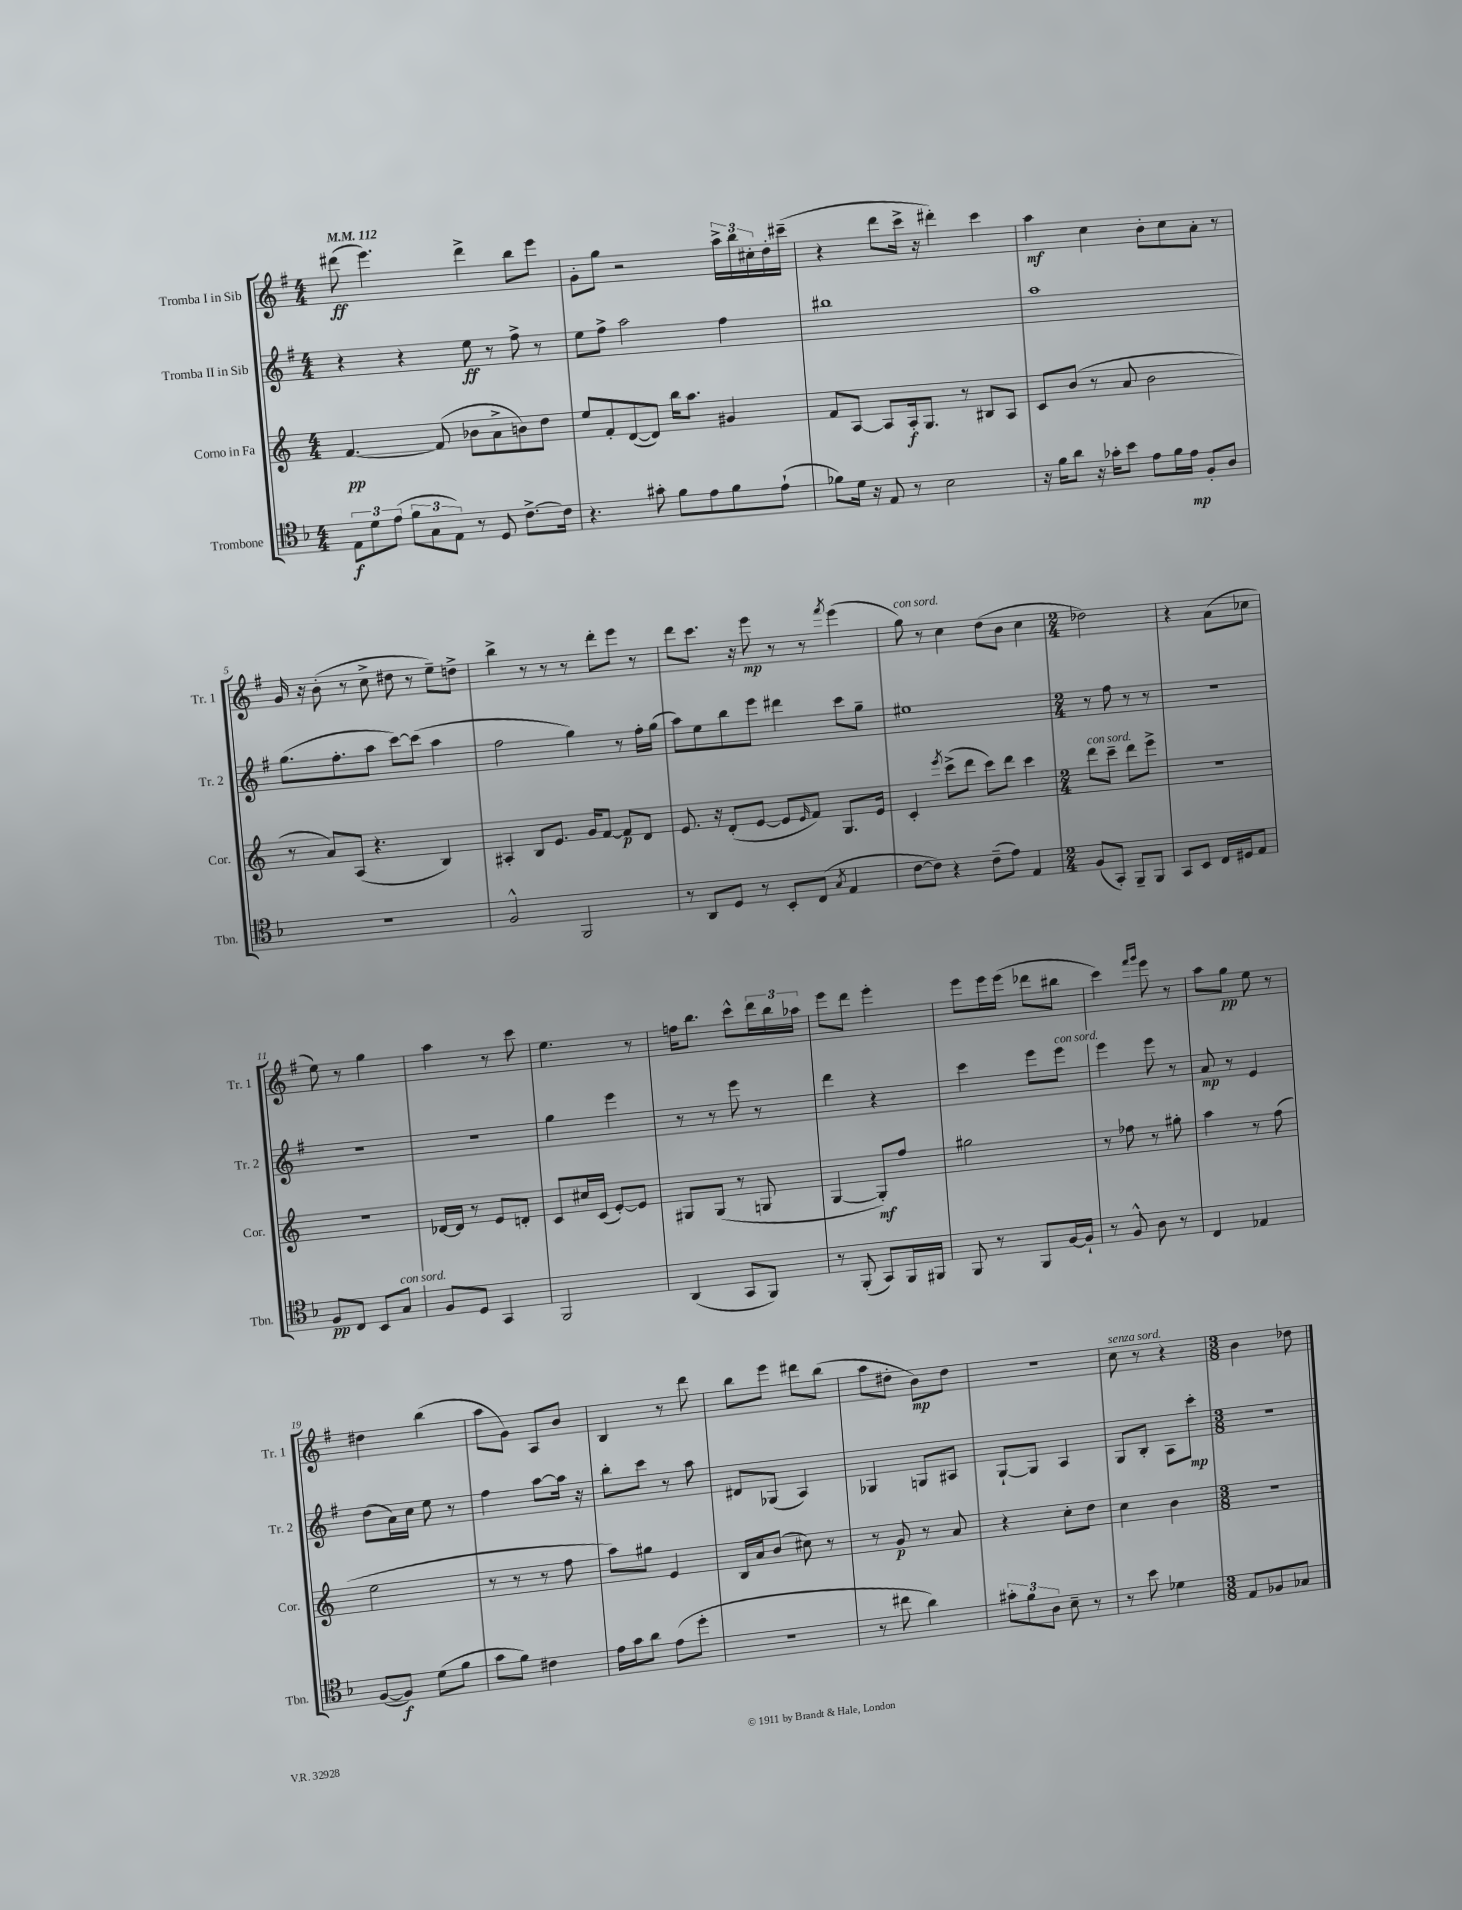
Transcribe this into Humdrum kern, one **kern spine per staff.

**kern	**kern	**kern	**kern
*staff4	*staff3	*staff2	*staff1
*clefC4	*clefG2	*clefG2	*clefG2
*k[b-]	*k[]	*k[f#]	*k[f#]
*M4/4	*M4/4	*M4/4	*M4/4
*MM112	*MM112	*MM112	*MM112
12E\L	[4.f/	4r	(8ddd#\
12d\	.	.	.
.	.	.	4.eee\)
(12e\J	.	.	.
12f\L	.	4r	.
12G\	.	.	.
.	(8f/]	.	.
12E\J)	.	.	.
8r	8b-\L	8ee\	4ddd#^\
8D/	8a^\	8r	.
[8.c^\L	8b\)	8ff#^\	8bb\L
.	8dd\J	8r	8eee\J
16c\]Jk	.	.	.
=	=	=	=
4.r	8ee/L	8ee\L	8g'\L
.	8f'/	8ff#^\J	8gg\J
.	([8d/	2aa\	2r
8g#'\	8d/]J)	.	.
8f\L	16bb\LK	.	.
.	8.aa\J	.	.
8e\	.	.	.
8f\	4g#/	4ff#\	24aa^\LL
.	.	.	24bb\
.	.	.	24cc#'\
(8e`\J	.	.	16dd'\
.	.	.	(16ccc#~\JJ
=	=	=	=
8f-\L)	8f/L	1bb#	4r
16d\Jk	[8A/J	.	.
16r	.	.	.
8E/	8A/]L	.	8ddd\L
8r	16A'/k	.	16ccc^\Jk
.	8.G/J	.	16r
2B-\	.	.	4ddd#'\)
.	8r	.	.
.	8B#/L	.	4ccc\
.	8A/J	.	.
=	=	=	=
16r	8c/L	1aa	4aa\
16f\LK	.	.	.
8a\J	(8b/J	.	.
16r	8r	.	4cc\
16g-'\LK	.	.	.
8b-\J	8a/	.	.
8e\L	2b\	.	8b'\L
16f\L	.	.	8cc\
16e\JJ	.	.	.
8F'/L	.	.	8a'\J
8A/J	.	.	8r
=	=	=	=
1r	8r	(8.gg\L	16g/
.	.	.	16r
.	8a/L)	.	(8b'\
.	.	8.ff#'\	.
.	(8A/J	.	8r
.	4.r	8aa\J	8cc^\
.	.	[8ccc\L)	8dd#\
.	.	(8ccc\]J	8r
.	4B/)	4aa\	8ee~\L)
.	.	.	8dd^\J
=	=	=	=
2F^^/	4A#'/	2ff#\	4bb^\
.	8B/L	.	8r
.	8.e/J	.	8r
2FF/	.	4gg\)	8r
.	16g/LK	.	.
.	[8f/J	.	8ddd'\L
.	8f/]L	8r	8eee\J
.	8d/J	16ff#'\LL	8r
.	.	(16gg\JJ	.
=	=	=	=
8r	8.e/	8aa\L)	8ddd\L
8AA/L	.	8ee\	8.ccc\J
.	16r	.	.
8D/J	(8d'/L	8bb\	.
.	.	.	16r
8r	[8e/J	8eee\J	8eee\
8BB-'/L	8e/]L	4ddd#\	8r
.	16qqe/	.	.
(8C/J	8f/J)	.	8r
8qG/	.	.	8qfff#/
4E/	8.G/L	8ccc\L	(4eee\
.	.	8gg~\J	.
.	16e/Jk	.	.
=	=	=	=
[8c\L	4c'/	1ee#	8gg\)
8c\]J)	.	.	8r
.	8qeee/	.	.
4r	(8ccc^\L	.	4cc\
.	8ddd\J	.	.
(8c~\L	8ccc\L)	.	(8dd\L
8e\J)	8ddd\J	.	8b\J
4E/	4ccc\	.	4cc\
=	=	=	=
*M2/4	*M2/4	*M2/4	*M2/4
(8F/L	8ddd\L	8r	2dd-\)
8GG'/J)	8ccc~\J	8ff#\	.
8FF~/L	8ddd\L	8r	.
8FF/J	8eee^\J	8r	.
=	=	=	=
8GG/L	2r	2r	4r
8BB-/J	.	.	.
16C/LL	.	.	(8a\L
16D#/J	.	.	.
8E/J	.	.	8cc-\J
=	=	=	=
8F/L	2r	2r	8ee\)
8C/J	.	.	8r
8BB-/L	.	.	4gg\
8G/J	.	.	.
=	=	=	=
8F/L	[16d-/LL	2r	4aa\
.	16d-/]JJ	.	.
8D/J	8r	.	.
4GG/	8e/L	.	8r
.	8d'/J	.	8ccc\
=	=	=	=
2FF/	8c/L	4gg\	4.ee\
.	16cc#/L	.	.
.	(16c/JJ	.	.
.	[8e'/L)	4eee\	.
.	8e/]J	.	8r
=	=	=	=
(4AA/	8G#/L	8r	16ff\LK
.	.	.	8.bb\J
.	(8G#/J	8r	.
8GG/L	8r	8eee\	8ccc^^\L
8FF/J)	8G/	8r	24ddd\L
.	.	.	24bb\
.	.	.	24aa-\JJ
=	=	=	=
8r	[4G/	4ddd\	8eee\L
(8FF'/	.	.	8ddd\J
8GG/L)	8G'/]L)	4r	4eee'\
16FF/L	8ff/J	.	.
16FF#/JJ	.	.	.
=	=	=	=
8FF/	2gg#\	4ccc\	8eee\L
8r	.	.	16eee\L
.	.	.	(16eee\JJ
8FF/L	.	8eee\L	8ddd-\L
[16F/L	.	8eee\J	8bb#\J
16F`/]JJ	.	.	.
=	=	=	=
8r	8r	4eee\	4ccc\)
8F^^/	8ff-\	.	.
.	.	.	16qqfff#/LL
.	.	.	16qqggg/JJ
8A\	8r	8eee\	8eee\
8r	8gg#'\	8r	8r
=	=	=	=
4C/	4aa\	8a/	8aa\L
.	.	8r	8gg\J
4E-/	8r	4e/	8ee\
.	(8ff\	.	8r
=	=	=	=
([8F/L	2ee\	(8dd\L	4dd#\
8F/]J)	.	16a\L)	.
.	.	16cc\JJ	.
(8d\L	.	8ee\	(4bb\
8f\J	.	8r	.
=	=	=	=
8g\L	8r	4ff#\	8aa\L
8f\J)	8r	.	8g\J)
4c#\	8r	[8aa\L	8A/L
.	8ff\	16aa\]Jk	8b/J
.	.	16r	.
=	=	=	=
16e\LL	8aa\L)	8bb'\L	4B/
16g\J	.	.	.
8a\J	8gg#\J	8ccc\J	.
(8e\L	4e/	8r	8r
8dd'\J	.	8aa\	8ddd\
=	=	=	=
2r	16B/LL	8d#/L	8bb\L
.	16a/J	.	.
.	(8b/J	(8G-/J	8eee\J
.	8cc#\)	4A/)	8ddd#\L
.	8r	.	(8bb\J
=	=	=	=
8r	8r	4G-/	8aa\L
8cc#\	8g/	.	8dd#'\J
4a\)	8r	8G/L	8b\L)
.	8a/	8A#/J	8dd#\J
=	=	=	=
12g#'\L	4r	[8G`/L	2r
12f\	.	.	.
.	.	8G/]J	.
12A\J	.	.	.
8B-~\	8cc'\L	4A/	.
8r	8dd\J	.	.
=	=	=	=
8r	4cc\	8G/L	8cc\
8b-\	.	8B'/J	8r
4d-\	4b\	8A\L	4r
.	.	8ccc'\J	.
=	=	=	=
*M3/8	*M3/8	*M3/8	*M3/8
8E/L	4.r	4.r	4b\
8F-/	.	.	.
8G-/J	.	.	8dd-\
==	==	==	==
*-	*-	*-	*-
